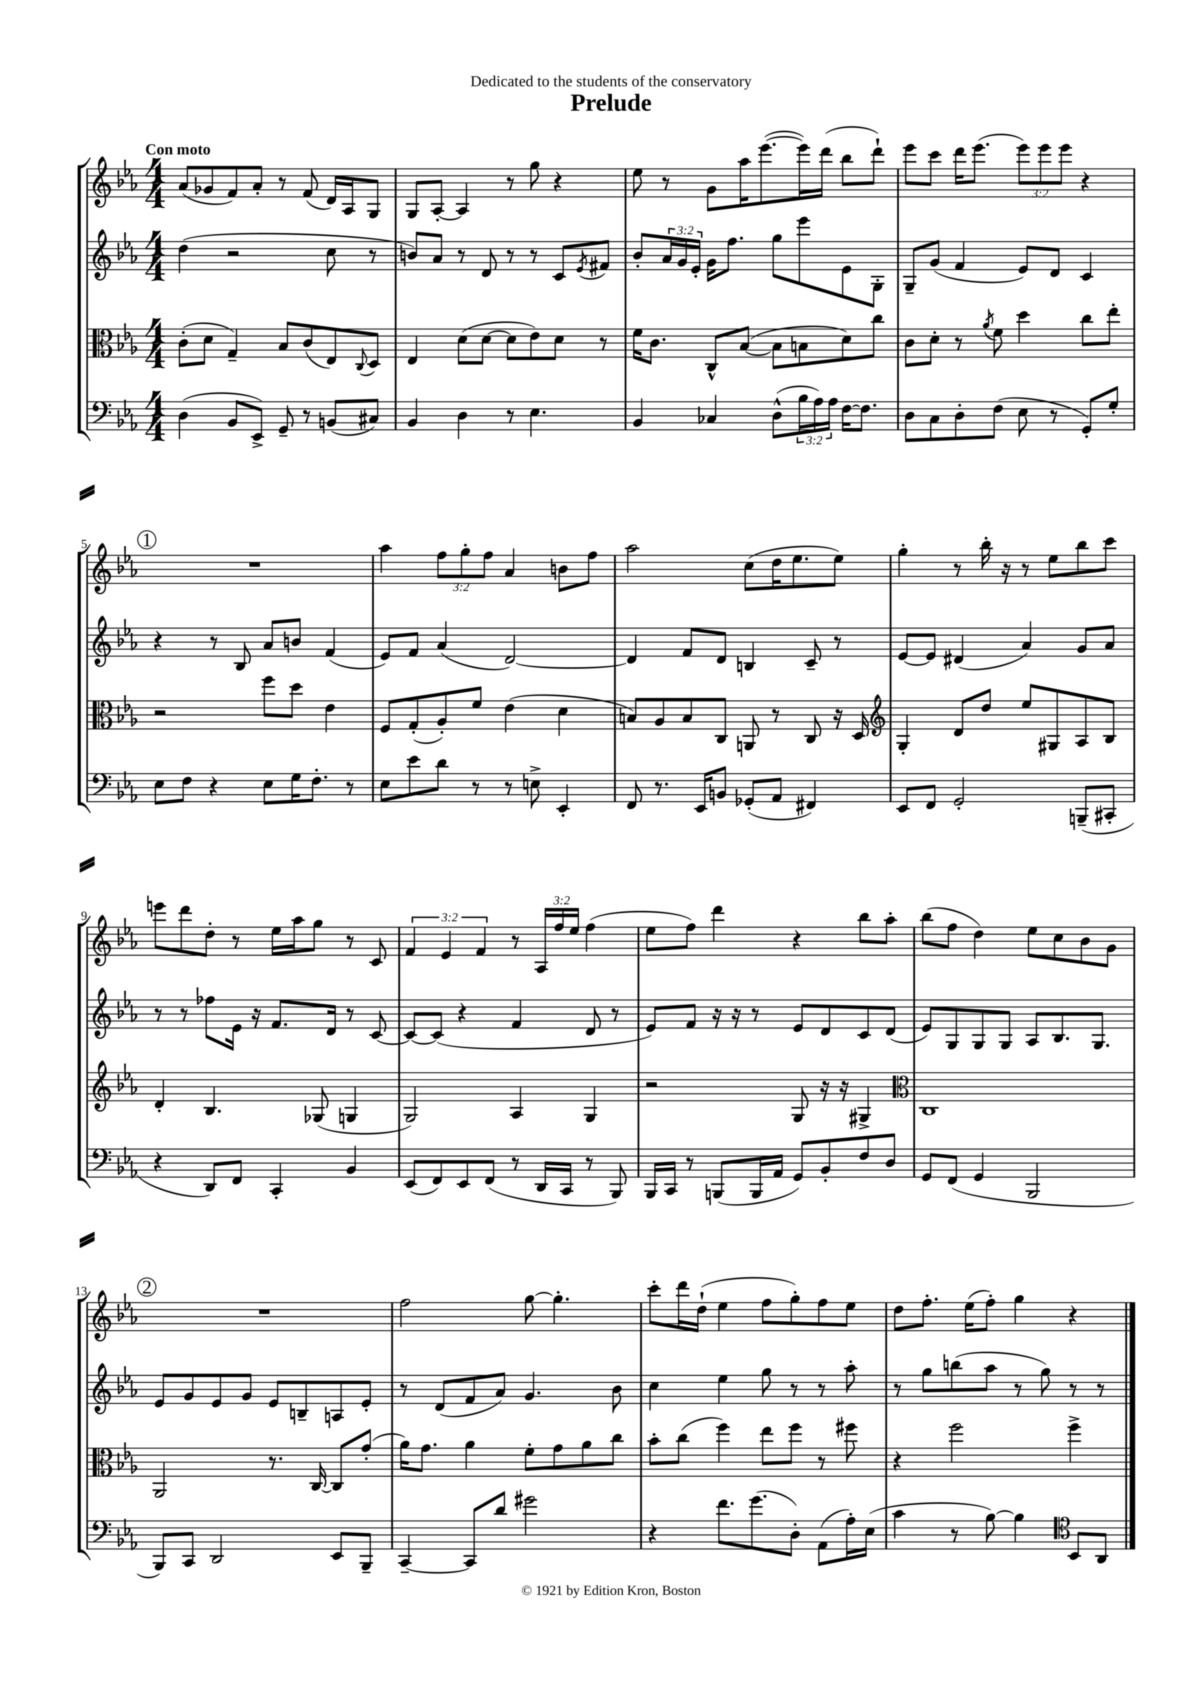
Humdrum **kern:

**kern	**kern	**kern	**kern
*part4	*part3	*part2	*part1
*staff4	*staff3	*staff2	*staff1
*clefF4	*clefC3	*clefG2	*clefG2
*k[b-e-a-]	*k[b-e-a-]	*k[b-e-a-]	*k[b-e-a-]
*M4/4	*M4/4	*M4/4	*M4/4
=1	=1	=1	=1
!	!	!	!LO:TX:a:B:t=Con moto
(4D\	(8c'\L	(4dd\	(8a-/L
.	8d\J	.	8g-X/
8BB-/L	4G~/)	2r	8f/)
8EE-^/J)	.	.	8a-'/J
8GG~/	8B-/L	.	8r
8r	(8c/	.	(8f/
(8BBn/L	8E-/)	8cc\	16d/LL)
.	.	.	16A-/J
.	8qqC/	.	.
8C#X/J)	8D/J	8r	8G/J
=2	=2	=2	=2
4BB-/	4E-/	8bn/L)	8G/L
.	.	8a-/J	[8A-'/J
4D\	(8d\L	8r	4A-/]
.	[8d\J	8d/	.
8r	8d\L]	8r	8r
4.E-\	8e-\)	8r	8gg\
.	8d\J	8c/L	4r
.	.	8qe-/	.
.	8r	8f#X/J	.
=3	=3	=3	=3
4BB-/	16f\KL	8b-'/L	8ee-\
.	8.c\J	.	.
.	.	24a-/L	8r
.	.	24g/	.
.	.	24e-'/JJ	.
4C-X/	8C^^/L	16g\KL	8g\L
.	.	8.ff\J	.
.	([8B-/J	.	16aa-\K
.	.	.	([8.eee-\
(8D^^\L	8B-\L]	8gg\L	.
24B-\L	8Bn\	8eee-\	16eee-\L])
24A-\)	.	.	.
.	.	.	(16ddd\JJ
24A-\JJ	.	.	.
[16F\KL	8d\)	8e-\	8bb-\L
8.F\J]	.	.	.
.	8cc\J	8G'\J	8ddd`\J)
=4	=4	=4	=4
8D\L	8c\L	8G~/L	8eee-\L
8C\	8d'\J	(8g/J	8ccc\J
8D'\	8r	4f/	16ddd\KL
.	.	.	(8.eee-\J
.	8qa-/	.	.
(8F\J	8f\	.	.
8E-\	4dd\	8e-/L)	12eee-\L)
.	.	.	12eee-\
8r	.	8d/J	.
.	.	.	12eee-\J
8GG'/L)	8cc\L	4c/	4r
8G'/J	8ee-'\J	.	.
!!LO:LB:g=z
!!LO:REH:place=s1:t=1
=5	=5	=5	=5
8E-\L	2r	4r	1r
8F\J	.	.	.
4r	.	8r	.
.	.	8B-/	.
8E-\L	8ff\L	8a-/L	.
16G\K	8dd\J	8bn/J	.
8.F'\J	.	.	.
.	4e-\	(4f/	.
8r	.	.	.
=6	=6	=6	=6
8E-\L	8F/L	8e-/L)	4aa-\
8e-\	(8G'/	8f/J	.
8d\J	8A-'/)	(4a-/	12ff\L
.	.	.	12gg'\
8r	8f/J	.	.
.	.	.	12ff\J
8r	(4e-\	[2d/)	4a-/
8En^\	.	.	.
4EE-'/	4d\	.	8bn\L
.	.	.	8ff\J
=7	=7	=7	=7
8FF/	8Bn/L)	4d/]	2aa-\
8.r	8A-/	.	.
.	8B/	8f/L	.
16EE-/KL	.	.	.
8BBn/J	8C/J	8d/J	.
(8GG-X'/L	8AAn/	4Bn/	(8cc\L
8AA-/J	8r	.	16dd\K
.	.	.	8.ee-\
4FF#X/)	8C/	8c~/	.
.	16r	8r	8ee-\J)
.	16D/	.	.
=8	=8	=8	=8
*	*clefG2	*	*
8EE-/L	4G'/	[8e-/L	4gg'\
8FF/J	.	8e-/J]	.
2GG'/	8d/L	(4d#X/	8r
.	8dd/J	.	16bb-'\
.	.	.	16r
.	8ee-/L	4a-/)	8r
.	8G#X/	.	8ee-\L
(8BBBn~/L	8A-/	8g/L	8bb-\
8CC#X'/J	8B-/J	8a-/J	8ccc\J
!!LO:LB:g=z
=9	=9	=9	=9
4r	4d'/	8r	8eeen\L
.	.	8r	8ddd\
8DD/L)	4.B-/	8ff-X\L	8dd'\J
8FF/J	.	16e-\Jk	8r
.	.	16r	.
4CC'/	.	8.f/L	16ee-\LL
.	.	.	16aa-\J
.	(8G-X/	.	8gg\J
.	.	16d/Jk	.
4BB-/	4Gn/	8r	8r
.	.	[8c/	8c/
=10	=10	=10	=10
(8EE-/L	2G/)	8c/L_	6f/
8FF/)	.	(8c/J]	.
.	.	.	6e-/
8EE-/	.	4r	.
.	.	.	6f/
(8FF/J	.	.	.
8r	4A-/	4f/	8r
16DD/LL	.	.	24A-/LL
.	.	.	24ff/
16CC/JJ	.	.	.
.	.	.	24ee-/JJ
8r	4G/	8d/	(4ff\
8BBB-/)	.	8r	.
=11	=11	=11	=11
16BBB-/LL	2r	8e-/L)	8ee-\L
16CC/JJ	.	.	.
8r	.	8f/J	8ff\J)
(8BBBn/L	.	16r	4ddd\
.	.	16r	.
16BBB/L	.	8r	.
16AA-/JJ	.	.	.
8GG/L)	8G/	8e-/L	4r
8BB-'/	16r	8d/	.
.	16r	.	.
8F/	4G#X^/	8c/	8bb-\L
8D/J	.	(8d/J	8aa-'\J
=12	=12	=12	=12
*	*clefC3	*	*
8GG/L	1C	8e-/L)	(8bb-\L
(8FF/J	.	8G/	8ff\J
4GG/	.	8G/	4dd\)
.	.	8G/J	.
2BBB-/	.	8A-/L	8ee-\L
.	.	8.B-/	8cc\
.	.	.	8b-\
.	.	8.G/J	.
.	.	.	8g\J
!!LO:LB:g=z
!!LO:REH:place=s1:t=2
=13	=13	=13	=13
8BBB-/L)	2AA-/	8e-/L	1r
8CC/J	.	8g/	.
2DD/	.	8e-/	.
.	.	8g/J	.
.	8.r	8e-/L	.
.	.	8Bn~/	.
.	[16C/	.	.
8EE-/L	8C/L]	8An/	.
8BBB-~/J	(8g'/J	8e-'/J	.
=14	=14	=14	=14
[4CC~/	16a-\KL)	8r	2ff\
.	8.g\J	.	.
.	.	(8d/L	.
8CC/L]	4a-\	8f/	.
8d/J	.	8a-/J)	.
2g#X\	8f'\L	4.g/	[8gg\
.	8g\	.	4.gg'\]
.	8a-\	.	.
.	8cc\J	8b-\	.
=15	=15	=15	=15
4r	8b-'\L	4cc\	8ccc'\L
.	(8cc\J	.	16ddd\L
.	.	.	(16dd`\JJ
8.f\L	4ff\)	4ee-\	4ee-\
(8.g\	.	.	.
.	8ee-\L	8gg\	8ff\L
8D'\J)	8ff\J	8r	8gg'\)
(8AA-\L	8r	8r	8ff\
16A-'\L)	8ff#X\	8aa-'\	8ee-\J
(16E-\JJ	.	.	.
=16	=16	=16	=16
4c\	4r	8r	8dd\L
.	.	8gg\L	8.ff'\J
8r	2ff\	(8bbn\	.
.	.	.	(16ee-\KL
[8B-\)	.	8aa-\J	8ff'\J)
4B-\]	.	8r	4gg\
.	.	8gg\)	.
*clefC4	*	*	*
8BB-/L	4ff^\	8r	4r
8AA-/J	.	8r	.
==	==	==	==
*-	*-	*-	*-
